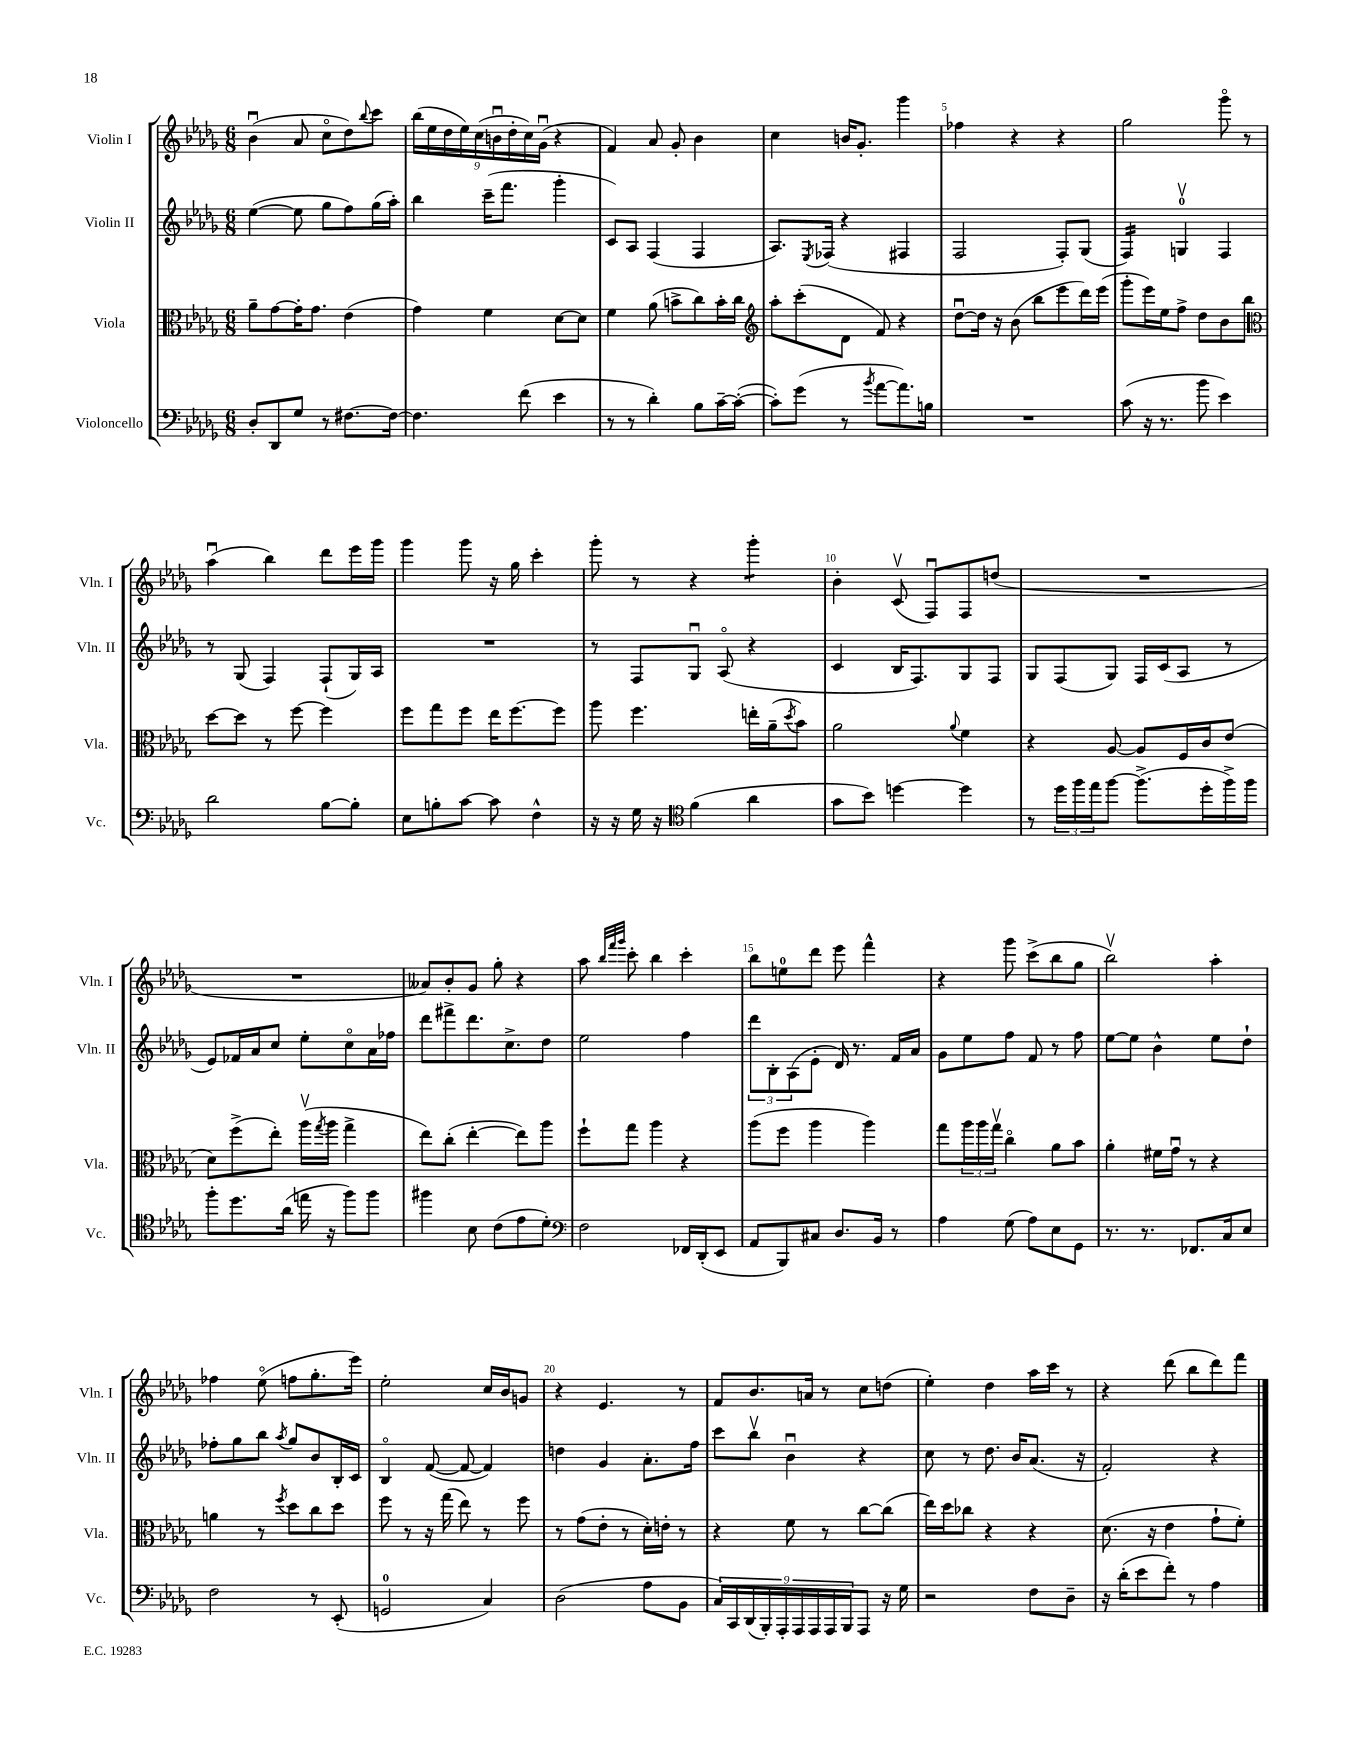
<<
\new StaffGroup <<
\new Staff = "s0" \with { instrumentName = "Violin I" shortInstrumentName = "Vln. I" } {
    \clef treble \key des \major \numericTimeSignature \time 6/8
    bes'4\downbow( aes'8 c''8\flageolet des''8) \appoggiatura { bes''8 } c'''8 |
    \tuplet 9/8 { bes''16( ees''16 des''16 ees''16) c''16( b'16\downbow des''16-. c''16) ges'16\downbow( } r4 |
    f'4) aes'8 ges'8-. bes'4 |
    c''4 b'16 ges'8.-. ges'''4 |
    fes''4 r4 r4 |
    ges''2 ges'''8\flageolet r8 |
    aes''4\downbow( bes''4) des'''8 ees'''16 ges'''16 |
    ges'''4 ges'''8 r16 ges''16 c'''4-. |
    ges'''8-. r8 r4 ges'''4:8-. |
    bes'4-. c'8\upbow( f8\downbow) f8 d''8( |
    R2. |
    R2. |
    aeses'8) bes'8-. ges'8 ges''8-. r4 |
    aes''8 \grace { bes''32 f'''32 ges'''32 } c'''8-. bes''4 c'''4-. |
    bes''8 e''8-0 des'''8 ees'''8 f'''4-^ |
    r4 ges'''8 c'''8->( bes''8 ges''8 |
    bes''2\upbow) aes''4-. |
    fes''4 ees''8\flageolet( f''8 ges''8.-. ees'''16) |
    ees''2-. c''16 bes'16 g'8 |
    r4 ees'4. r8 |
    f'8 bes'8. a'16 r8 c''8 d''8( |
    ees''4-.) des''4 aes''16 c'''16 r8 |
    r4 des'''8( bes''8 des'''8) f'''8 \bar "|." |
}
\new Staff = "s1" \with { instrumentName = "Violin II" shortInstrumentName = "Vln. II" } {
    \clef treble \key des \major \numericTimeSignature \time 6/8
    ees''4~( ees''8 ges''8 f''8) ges''16( aes''16-.) |
    bes''4 c'''16--( f'''8. ges'''4-. |
    c'8) aes8 f4( f4 |
    aes8.) \acciaccatura { ees8 } fes16( r4 fis4 |
    f2 f8-.) ges8( |
    f4:16) g4-0\upbow f4 |
    r8 ges8( f4) f8-!( ges16) aes16 |
    R2. |
    r8 f8 ges8\downbow aes8\flageolet( r4 |
    c'4 bes16 f8.) ges8 f8 |
    ges8 f8( ges8) f16 c'16( aes8 r8 |
    ees'8) fes'16 aes'16 c''8 ees''8-. c''8\flageolet aes'16 fes''16 |
    des'''8 fis'''8-> des'''8. c''8.-> des''8 |
    ees''2 f''4 |
    \tuplet 3/2 { des'''8 bes8-. aes8( } ees'8-. des'16) r8. f'16 aes'16 |
    ges'8 ees''8 f''8 f'8 r8 f''8 |
    ees''8~ ees''8 bes'4-^ ees''8 des''8-! |
    fes''8-. ges''8 bes''8 \acciaccatura { aes''8 } ges''8 bes'8 bes16-. c'16 |
    bes4\flageolet f'8~( f'8~ f'4) |
    d''4 ges'4 aes'8.-. f''16 |
    c'''8 bes''8\upbow bes'4\downbow r4 |
    c''8 r8 des''8. bes'16 aes'8.( r16 |
    f'2-.) r4 \bar "|." |
}
\new Staff = "s2" \with { instrumentName = "Viola" shortInstrumentName = "Vla." } {
    \clef alto \key des \major \numericTimeSignature \time 6/8
    aes'8-- ges'8~ ges'16-. ges'8. ees'4( |
    ges'4) f'4 des'8~ des'8 |
    f'4 aes'8( b'8-> c''8) b'16-. c''16 |
    \clef treble aes''8-. c'''8-.( des'8 f'8) r4 |
    des''8~\downbow des''16 r16 bes'8( bes''8 ees'''8 des'''16) ees'''16( |
    ges'''8-. ees'''16) ees''16 f''8-> des''8 bes'8 bes''8 |
    \clef alto des''8~ des''8 r8 f''8~ f''4 |
    f''8 ges''8 f''8 ees''16 f''8.~ f''8 |
    aes''8 f''4. e''16-. aes'16--( \acciaccatura { des''8 } bes'8) |
    aes'2 \appoggiatura { aes'8 } f'4 |
    r4 aes8~ aes8 f16 c'16 ees'8( |
    des'8) f''8->( ees''8-.) aes''16\upbow( \acciaccatura { ges''8 } aes''16 ges''4-> |
    ees''8) c''8-.( ees''4~-. ees''8) aes''8 |
    f''8-! ges''8 aes''4 r4 |
    aes''8( f''8 aes''4 aes''4) |
    ges''8 \tuplet 3/2 { aes''16 aes''16 ges''16\upbow } c''4\flageolet aes'8 bes'8 |
    aes'4-. fis'16 ges'16\downbow r8 r4 |
    a'4 r8 \acciaccatura { f''8 } des''8 c''8 des''8 |
    f''8 r8 r16 ges''16( ees''8) r8 f''8 |
    r8 ges'8( ees'8-. r8 des'16-.) e'16-. r8 |
    r4 f'8 r8 c''8~ c''8( |
    ees''16) des''16 ces''8 r4 r4 |
    des'8.( r16 ees'4 ges'8-! f'8-.) \bar "|." |
}
\new Staff = "s3" \with { instrumentName = "Violoncello" shortInstrumentName = "Vc." } {
    \clef bass \key des \major \numericTimeSignature \time 6/8
    des8-. des,8 ges8 r8 fis8.~ fis16~ |
    fis4. f'8( ees'4 |
    r8 r8 des'4-.) bes8 c'16~-- c'16~-.( |
    c'8-.) ges'8( r8 \acciaccatura { bes'8 } aes'8~ aes'8.) b16 |
    R2. |
    c'8( r16 r8. bes'8 ees'4) |
    des'2 bes8~ bes8-. |
    ees8 b8-. c'8~ c'8 f4-^ |
    r16 r16 ges16 r16 \clef tenor f'4( aes'4 |
    ges'8 bes'8) d''4~ d''4 |
    r8 \tuplet 3/2 { des''16 f''16 ees''16 } f''8~ f''8.->( des''16-. f''16->) f''16 |
    f''8-. des''8. aes'16( e''16 r16 f''8) f''8 |
    fis''4 bes8 c'8( ees'8 des'8-.) |
    \clef bass f2 fes,16 des,16-.( ees,8 |
    aes,8 bes,,8) cis8 des8. bes,16 r8 |
    aes4 ges8( aes8) ees8 ges,8 |
    r8. r8. fes,8. c16 ees8 |
    f2 r8 ees,8-.( |
    g,2-0 c4) |
    des2( aes8 bes,8 |
    \tuplet 9/8 { c16) c,16 des,16( bes,,16-.) aes,,16-. aes,,16 aes,,16 aes,,16 bes,,16 } aes,,8 r16 ges16 |
    r2 f8 des8-- |
    r16 des'16-.( ees'8 f'8-.) r8 aes4 \bar "|." |
}
>>
>>
\layout { \context { \Score \override BarNumber.break-visibility = ##(#f #t #t) barNumberVisibility = #(every-nth-bar-number-visible 5) } }
